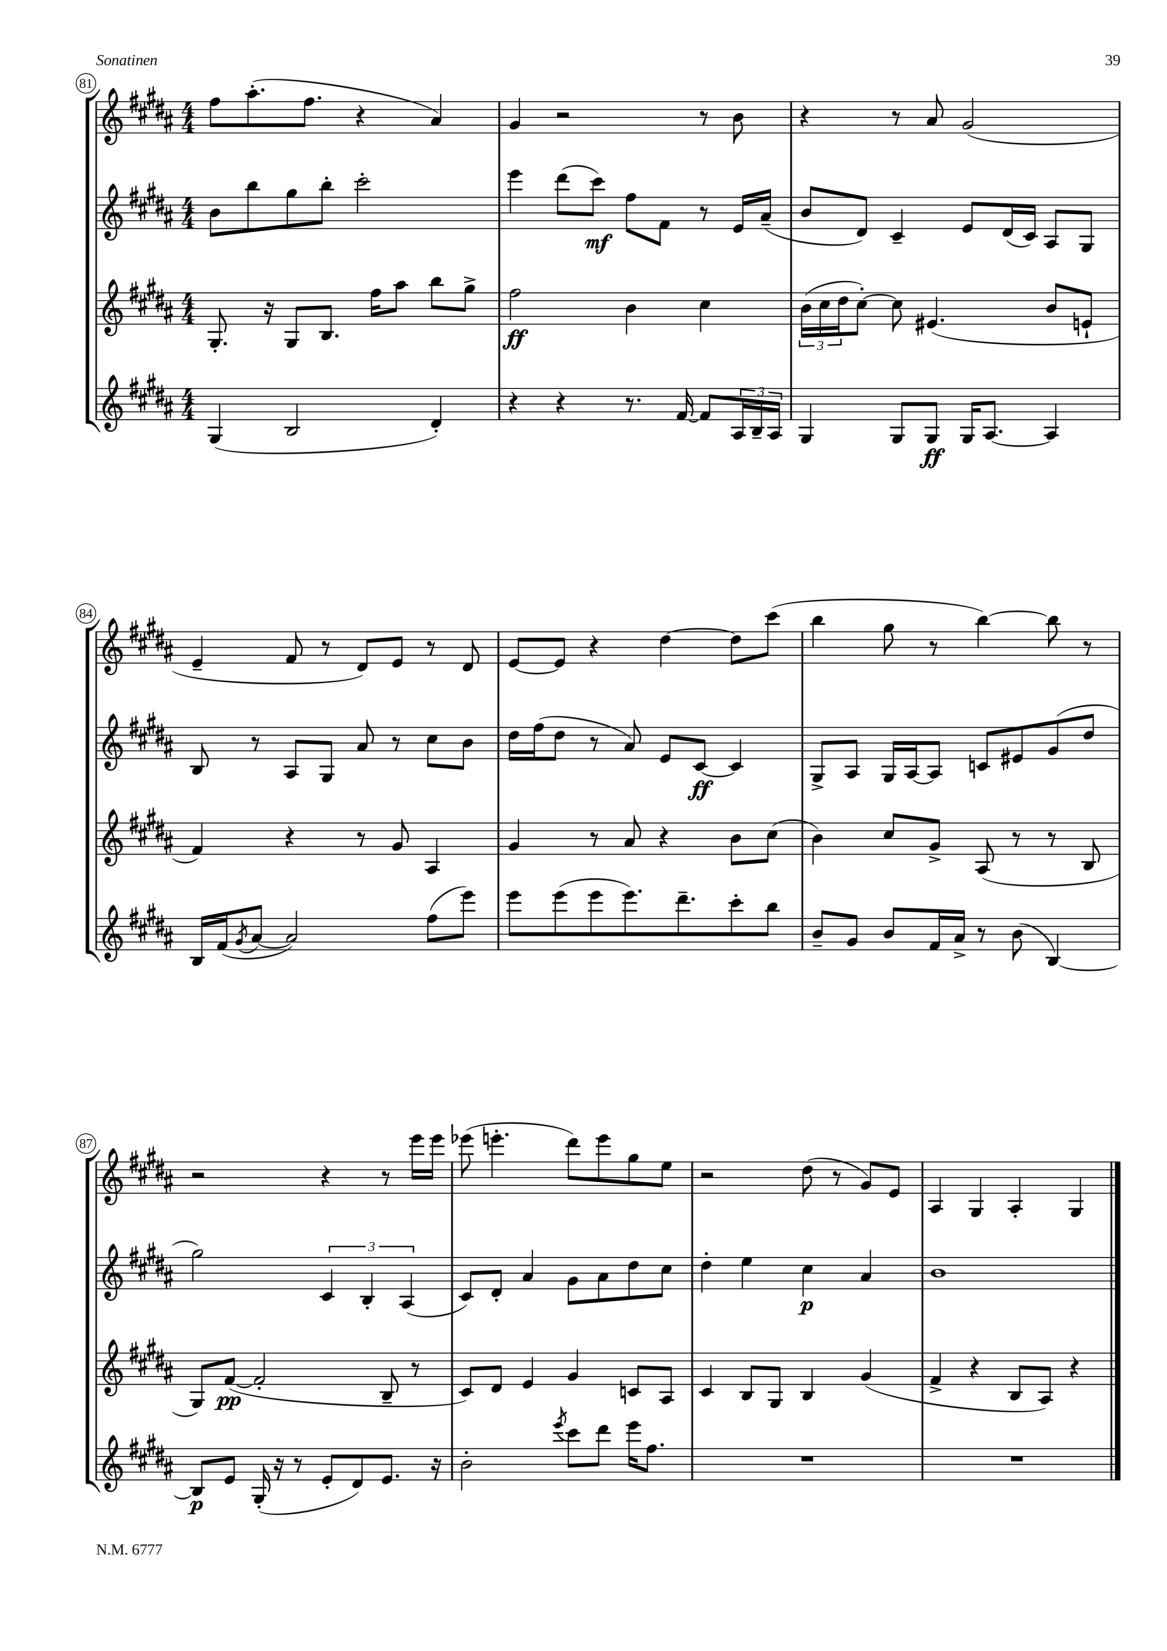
<<
\new StaffGroup <<
\new Staff = "s0" {
    \clef treble \key b \major \numericTimeSignature \time 4/4
    fis''8 ais''8.-.( fis''8. r4 ais'4) |
    gis'4 r2 r8 b'8 |
    r4 r8 ais'8 gis'2( |
    e'4-- fis'8 r8 dis'8) e'8 r8 dis'8 |
    e'8~ e'8 r4 dis''4~ dis''8 cis'''8( |
    b''4 gis''8 r8 b''4~) b''8 r8 |
    r2 r4 r8 e'''16 e'''16 |
    ees'''8( e'''4.-. dis'''8) e'''8 gis''8 e''8 |
    r2 dis''8( r8 gis'8) e'8 |
    ais4 gis4 ais4-. gis4 \bar "|." |
}
\new Staff = "s1" {
    \clef treble \key b \major \numericTimeSignature \time 4/4
    b'8 b''8 gis''8 b''8-. cis'''2-. |
    e'''4 dis'''8( cis'''8\mf) fis''8 fis'8 r8 e'16 ais'16--( |
    b'8 dis'8) cis'4-- e'8 dis'16( cis'16) ais8 gis8 |
    b8 r8 ais8 gis8 ais'8 r8 cis''8 b'8 |
    dis''16 fis''16( dis''8 r8 ais'8) e'8 cis'8~\ff cis'4 |
    gis8-> ais8 gis16 ais16~ ais8 c'8 eis'8 gis'8( dis''8 |
    gis''2) \tuplet 3/2 { cis'4 b4-. ais4( } |
    cis'8) dis'8-. ais'4 gis'8 ais'8 dis''8 cis''8 |
    dis''4-. e''4 cis''4\p ais'4 |
    b'1 \bar "|." |
}
\new Staff = "s2" {
    \clef treble \key b \major \numericTimeSignature \time 4/4
    gis8.-. r16 gis8 b8. fis''16 ais''8 b''8 gis''8-> |
    fis''2\ff b'4 cis''4 |
    \tuplet 3/2 { b'16( cis''16 dis''16 } cis''8~-.) cis''8 eis'4.( b'8 e'8-! |
    fis'4) r4 r8 gis'8 ais4 |
    gis'4 r8 ais'8 r4 b'8 cis''8( |
    b'4) cis''8 gis'8-> ais8( r8 r8 b8 |
    gis8) fis'8~\pp( fis'2-. b8-- r8 |
    cis'8) dis'8 e'4 gis'4 c'8 ais8 |
    cis'4 b8 gis8 b4 gis'4( |
    fis'4-> r4 b8 ais8) r4 \bar "|." |
}
\new Staff = "s3" {
    \clef treble \key b \major \numericTimeSignature \time 4/4
    gis4( b2 dis'4-.) |
    r4 r4 r8. fis'16~ fis'8 \tuplet 3/2 { ais16 b16-- ais16 } |
    gis4 gis8 gis8\ff gis16 ais8.~ ais4 |
    b16 fis'16( \acciaccatura { gis'8 } ais'8~ ais'2) fis''8( e'''8) |
    e'''8 e'''8( e'''8 e'''8.) dis'''8.-- cis'''8-. b''8 |
    b'8-- gis'8 b'8 fis'16 ais'16-> r8 b'8( b4~) |
    b8\p e'8 gis16-.( r16 r8 e'8-. dis'8) e'8. r16 |
    b'2-. \acciaccatura { e'''8 } cis'''8 dis'''8 e'''16 fis''8. |
    R1 |
    R1 \bar "|." |
}
>>
>>
\layout { \context { \Score currentBarNumber = #81 \override BarNumber.stencil = #(make-stencil-circler 0.1 0.3 ly:text-interface::print) } }
